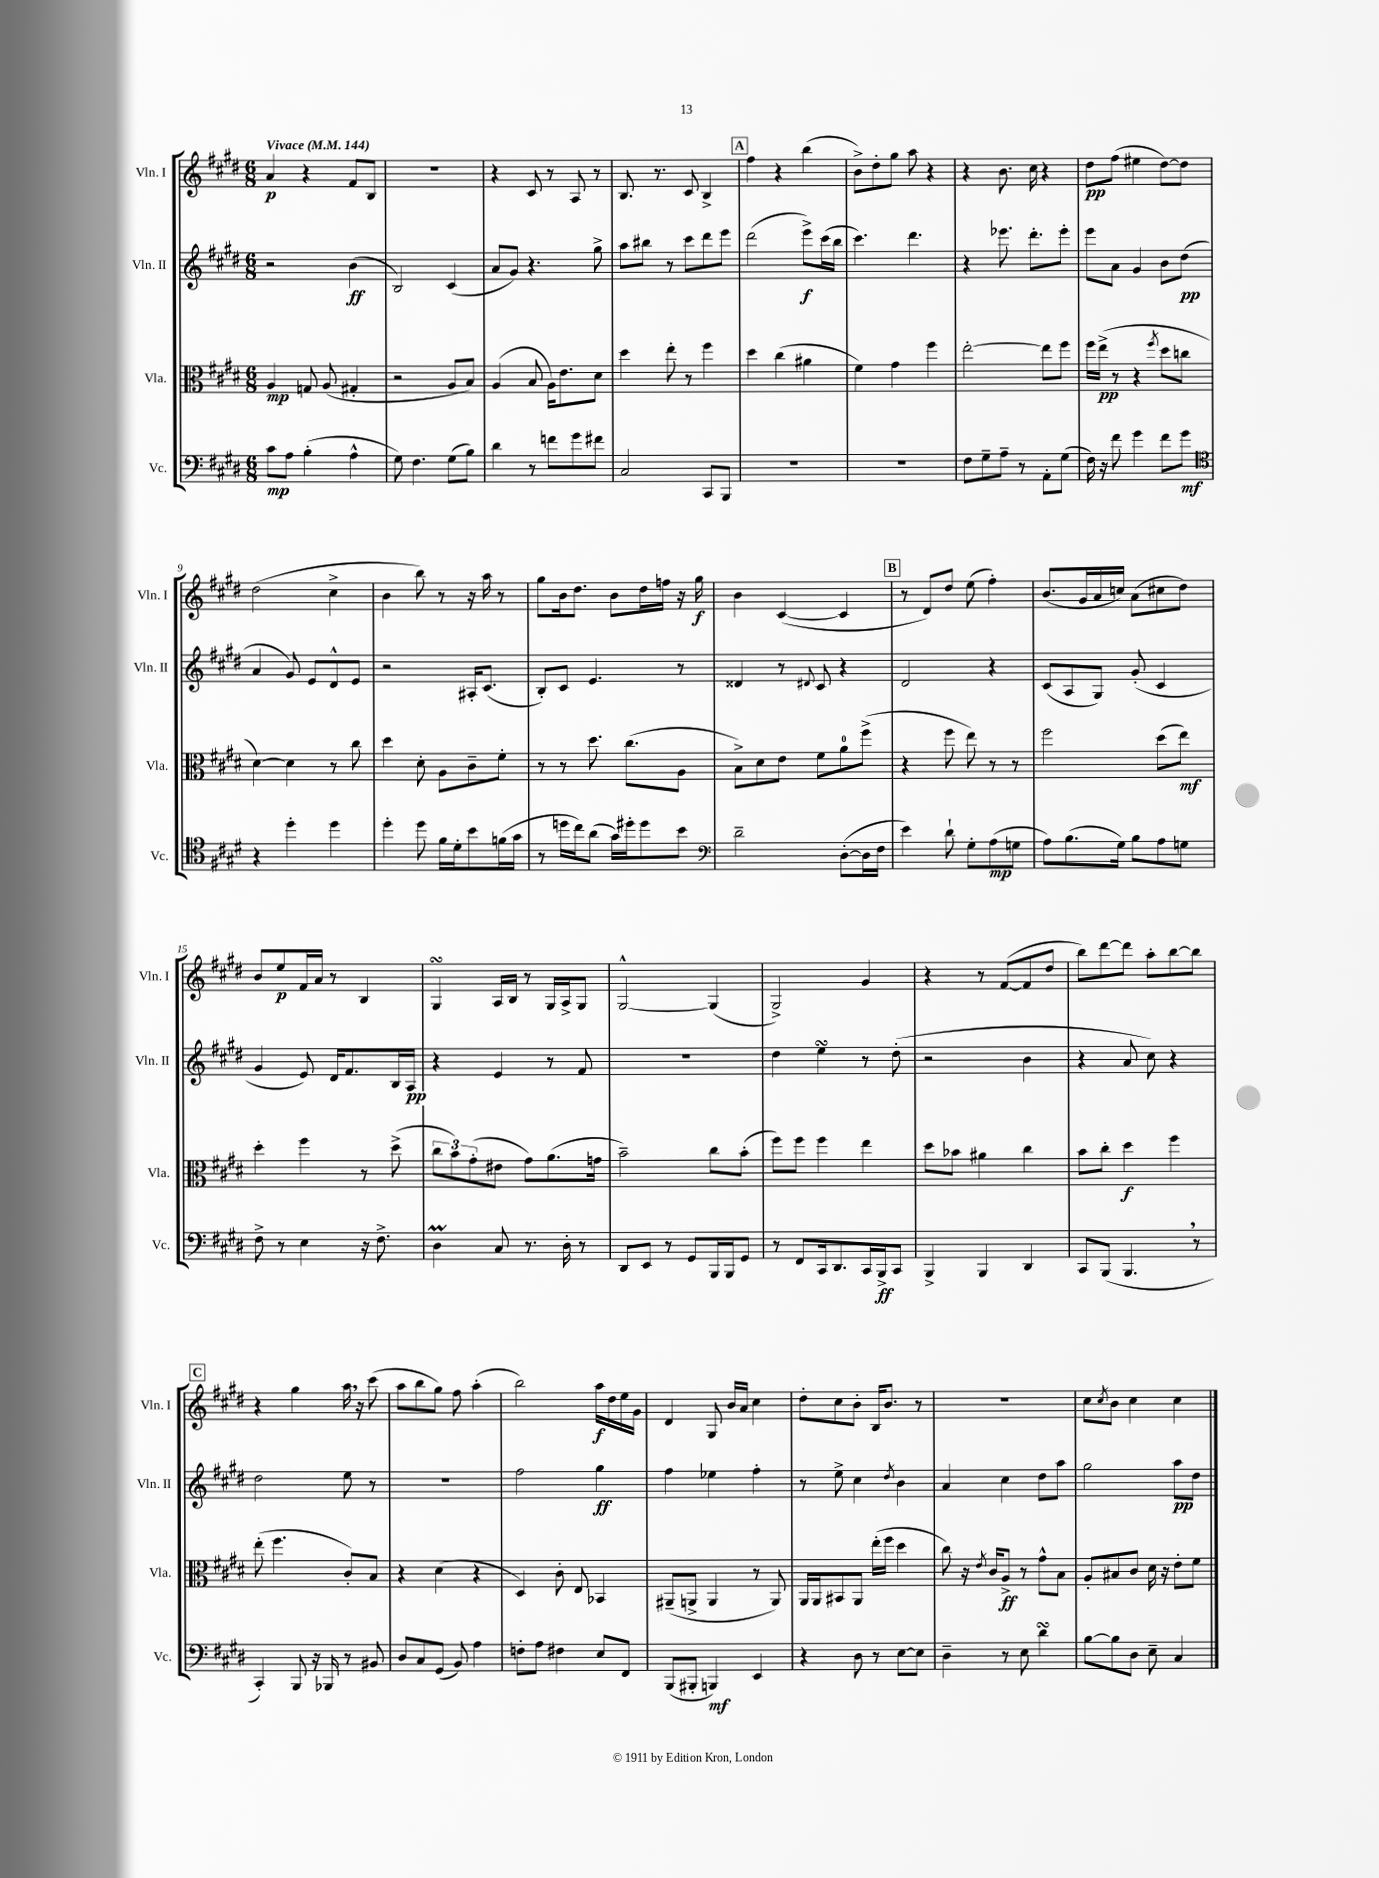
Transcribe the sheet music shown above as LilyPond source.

<<
\new StaffGroup <<
\new Staff = "s0" \with { instrumentName = "Vln. I" shortInstrumentName = "Vln. I" } {
    \clef treble \key e \major \numericTimeSignature \time 6/8 \tempo "Vivace" 4 = 144
    a'4\p r4 fis'8 b8 |
    r2. |
    r4 cis'8 r8 a8 r8 |
    b8. r8. cis'8 b4-> |
    \mark \markup { \box "A" } fis''4 r4 b''4( |
    b'8->) dis''8-. gis''8 a''8 r4 |
    r4 b'8. cis''16 r4 |
    dis''8\pp fis''8( eis''4 dis''8~) dis''8 |
    dis''2( cis''4-> |
    b'4 b''8) r8 r16 a''16 r8 |
    gis''8 b'16 dis''8. b'8 dis''16 f''16 r16 gis''16\f |
    b'4 cis'4~( cis'4 |
    \mark \markup { \box "B" } r8 dis'8) dis''8 e''8( fis''4-.) |
    b'8.( gis'16 a'16 c''16) a'8( cis''8 dis''8) |
    b'8 e''8\p fis'16 a'16 r8 b4 |
    gis4\turn a16 b16 r8 gis16 a16-> gis8 |
    gis2~-^ gis4( |
    gis2->) gis'4 |
    r4 r8 fis'8~( fis'8 dis''8 |
    b''8) dis'''8~ dis'''8 a''8-. b''8~ b''8 |
    \mark \markup { \box "C" } r4 gis''4 a''16 \breathe r16 cis'''8( |
    a''8 b''8 gis''8) fis''8 a''4-.( |
    b''2) a''16\f dis''16 e''16 gis'16 |
    dis'4 gis8 b'16 a'16 cis''4 |
    dis''8-. cis''8 b'8-. b16 b'8. r8 |
    R2. |
    cis''8 \acciaccatura { cis''8 } b'8 cis''4 cis''4 \bar "|." |
}
\new Staff = "s1" \with { instrumentName = "Vln. II" shortInstrumentName = "Vln. II" } {
    \clef treble \key e \major \numericTimeSignature \time 6/8
    r2 b'4\ff( |
    b2) cis'4( |
    a'8 gis'8) r4. gis''8-> |
    a''8 bis''8 r8 cis'''8 dis'''8 e'''8 |
    \mark \markup { \box "A" } dis'''2( e'''8->\f) cis'''16( b''16 |
    cis'''4.) dis'''4. |
    r4 ees'''8. dis'''8.-. ees'''8-. |
    e'''8 a'8 gis'4 b'8 dis''8\pp( |
    a'4 gis'8) e'8 dis'8-^ e'8 |
    r2 ais16-. cis'8.( |
    b8-.) cis'8 e'4. r8 |
    disis'4 r8 \appoggiatura { dis'8 } cis'8 r4 |
    \mark \markup { \box "B" } dis'2 r4 |
    cis'8( a8 gis8) gis'8-.( cis'4 |
    gis'4 e'8) dis'16 fis'8. b16 a16\pp |
    r4 e'4 r8 fis'8 |
    R2. |
    dis''4 e''4\turn r8 dis''8-.( |
    r2 b'4 |
    r4 a'8 cis''8) r4 |
    \mark \markup { \box "C" } dis''2 e''8 r8 |
    R2. |
    fis''2 gis''4\ff |
    fis''4 ees''4 fis''4-. |
    r8 e''8-> cis''4 \acciaccatura { dis''8 } b'4 |
    a'4 cis''4 dis''8 a''8 |
    gis''2 a''8\pp dis''8 \bar "|." |
}
\new Staff = "s2" \with { instrumentName = "Vla." shortInstrumentName = "Vla." } {
    \clef alto \key e \major \numericTimeSignature \time 6/8
    a4\mp g8 a8( gis4-. |
    r2 a8 b8) |
    a4( b8 a16) e'8. dis'8 |
    dis''4 e''8-. r8 fis''4 |
    \mark \markup { \box "A" } dis''4 cis''4( ais'4 |
    fis'4) gis'4 fis''4 |
    e''2~-. e''8 fis''8 |
    fis''16 e''16->\pp( r8 r4 \acciaccatura { fis''8 } dis''8 c''8 |
    dis'4~) dis'4 r8 cis''8 |
    dis''4 dis'8-. a8 cis'8-- fis'8-. |
    r8 r8 dis''8. cis''8.( a8 |
    b8->) dis'8 e'8 fis'8 a'8-0 fis''8->( |
    \mark \markup { \box "B" } r4 fis''8 e''8) r8 r8 |
    fis''2 dis''8( e''8\mf) |
    dis''4-. fis''4 r8 dis''8->( |
    \tuplet 3/2 { cis''8 b'8) gis'8-.( } eis'8 gis'8) a'8.( g'16 |
    b'2--) cis''8 b'8-.( |
    fis''8) fis''8 fis''4 e''4 |
    dis''8 bes'8 ais'4 cis''4 |
    b'8 cis''8-. dis''4\f fis''4 |
    \mark \markup { \box "C" } e''8-.( fis''4. cis'8-.) b8 |
    r4 dis'4( r4 |
    dis4) cis'8-. e8 bes,4 |
    ais,8--( a,8-> a,4 r8 a,8) |
    a,16 a,16 bis,8 a,8 e''16-.( fis''16 dis''4 |
    cis''8) r16 \acciaccatura { e'8 } cis'16 a8->\ff r8 gis'8-^ b8 |
    a8-. bis8 cis'8 dis'16 r16 e'8-. fis'8 \bar "|." |
}
\new Staff = "s3" \with { instrumentName = "Vc." shortInstrumentName = "Vc." } {
    \clef bass \key e \major \numericTimeSignature \time 6/8
    cis'8\mp a8 b4-.( a4-^ |
    gis8) fis4. gis8( b8) |
    dis'4 r8 f'8 gis'8 fis'8 |
    cis2 cis,8 b,,8 |
    \mark \markup { \box "A" } R2. |
    R2. |
    fis8 gis8-- a8-- r8 a,8-. gis8( |
    fis16) r16 fis'8 gis'4 fis'8 gis'8\mf |
    \clef tenor r4 dis''4-. dis''4 |
    dis''4-. dis''8 fis'16 dis'16-. b'8 f'16( gis'16 |
    r8 d''16 cis''16) a'8( gis'16) dis''16-. dis''8 b'8 |
    \clef bass dis'2-- dis8~-.( dis16 fis16 |
    \mark \markup { \box "B" } e'4) dis'8-! gis8-. a8\mp( g8 |
    a8) b8.( gis16) b8 a8 g8 |
    fis8-> r8 e4 r16 fis8.-> |
    dis4\prall cis8 r8. dis16-. r8 |
    dis,8 e,8 r8 gis,8 b,,16 b,,16 gis,8 |
    r8 fis,8 cis,16 dis,8. cis,16 b,,16->\ff cis,8 |
    b,,4-> b,,4 dis,4 |
    cis,8 b,,8( b,,4. \breathe r8 |
    \mark \markup { \box "C" } cis,4-.) b,,8 r16 bes,,16 r8 bis,8 |
    dis8 cis8 gis,8( b,8) a4 |
    f8-. a8 fis4 e8 fis,8 |
    b,,8( bis,,8-. b,,4\mf) e,4 |
    r4 dis8 r8 e8~ e8 |
    dis4-- r8 e8 dis'4\turn |
    b8~ b8 dis8 e8-- cis4 \bar "|." |
}
>>
>>
